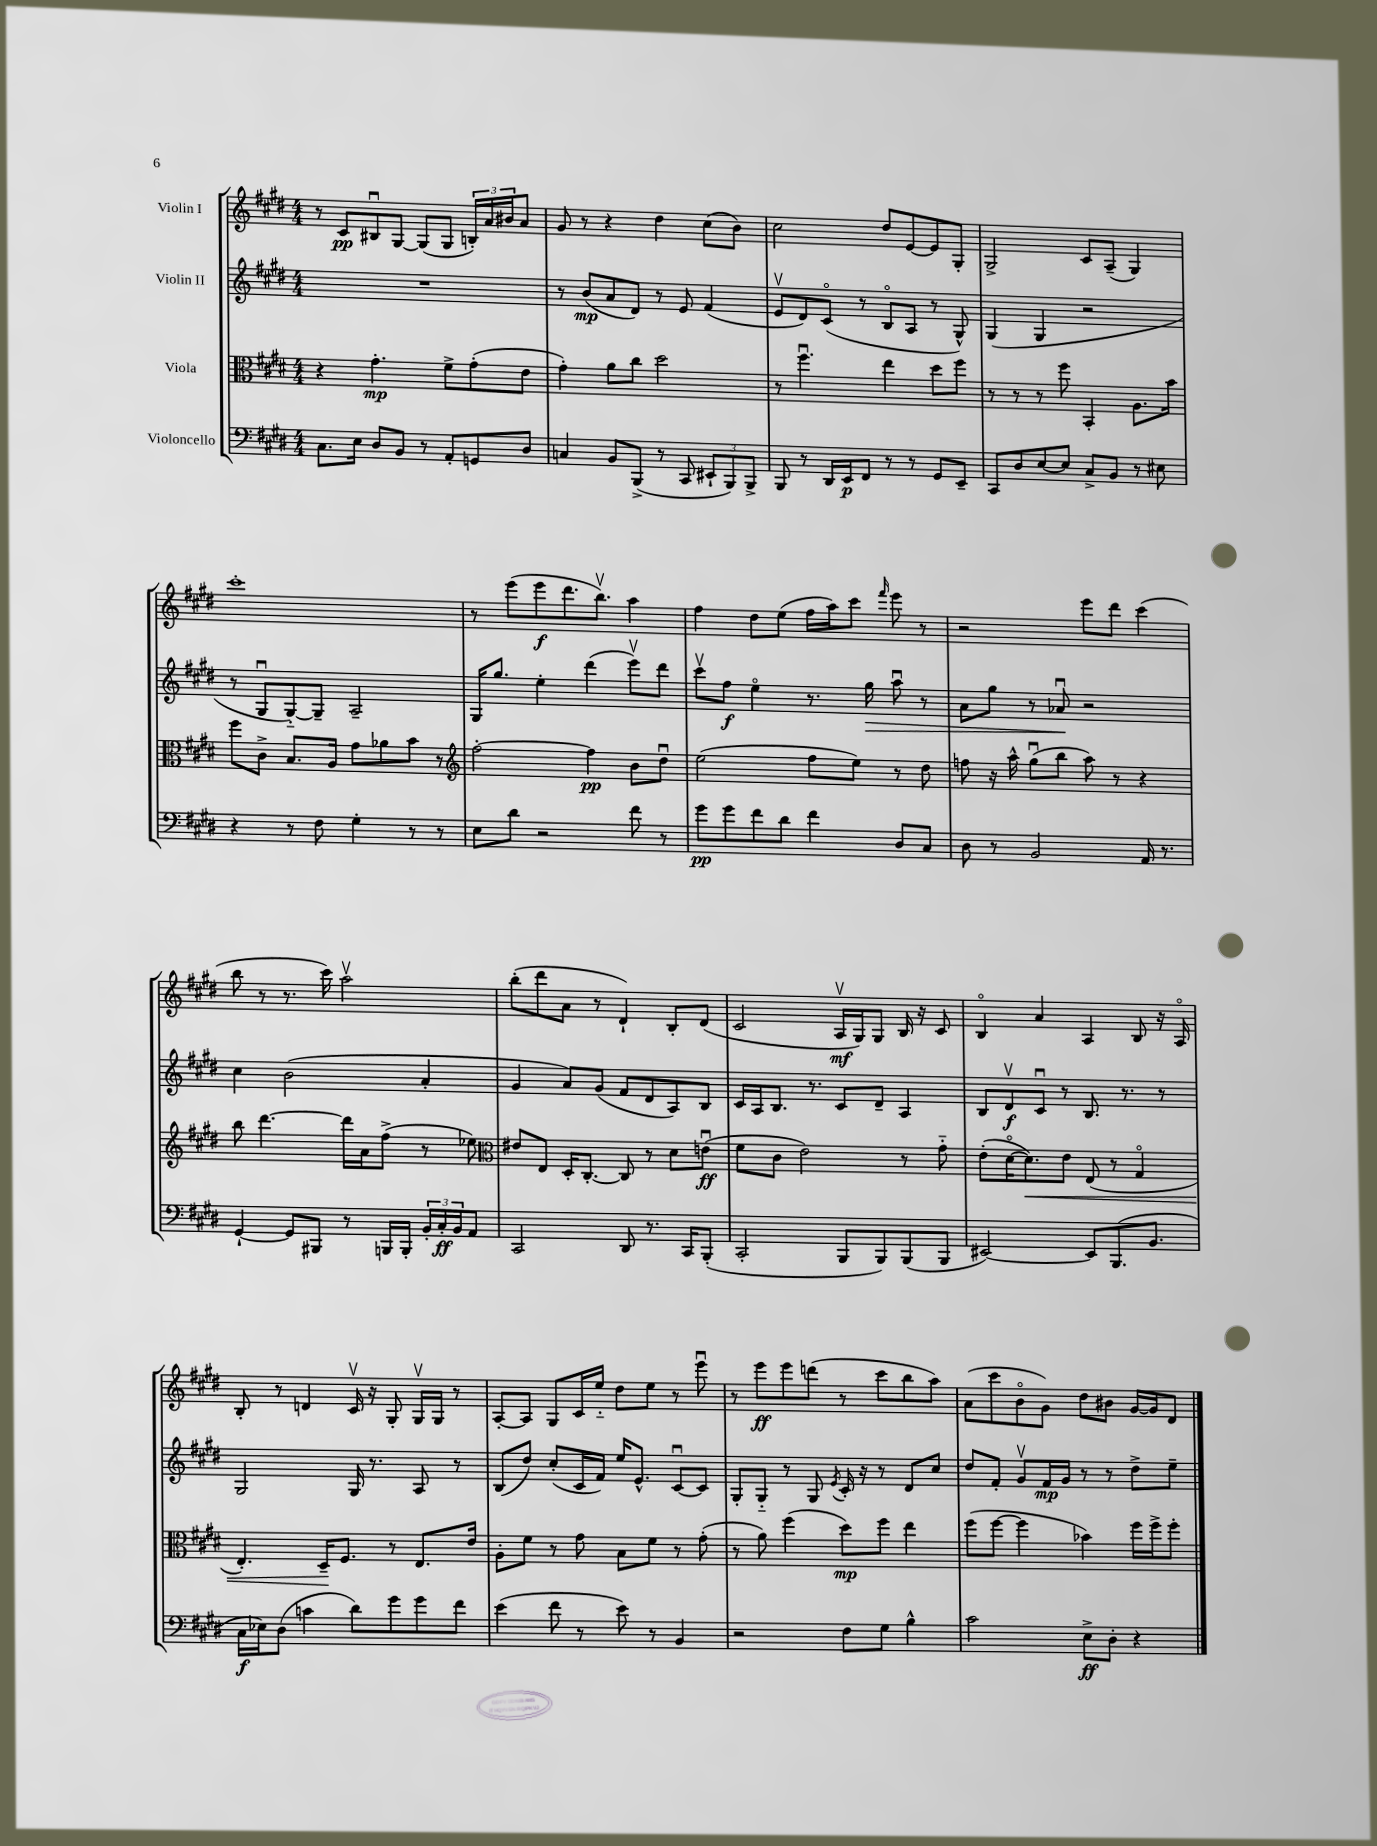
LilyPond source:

<<
\new StaffGroup <<
\new Staff = "s0" \with { instrumentName = "Violin I" } {
    \clef treble \key e \major \numericTimeSignature \time 4/4
    r8 cis'8\pp bis8\downbow gis8~ gis8( gis8 \tuplet 3/2 { b16-.) a'16 bis'16 } a'8 |
    gis'8 r8 r4 dis''4 cis''8( b'8) |
    cis''2 dis''8 e'8~ e'8 gis8-. |
    gis2-> cis'8 a8--( gis4) |
    cis'''1-. |
    r8 e'''8( e'''8\f dis'''8. b''8.\upbow) a''4 |
    fis''4 dis''8 e''8( fis''16 a''16) cis'''8 \grace { fis'''16 } e'''8 r8 |
    r2 e'''8 dis'''8 cis'''4( |
    b''8 r8 r8. cis'''16) a''2\upbow |
    b''8-.( dis'''8 a'8 r8 dis'4-!) b8-. dis'8( |
    cis'2 a16\upbow\mf gis16) gis8 b16 r16 cis'8 |
    b4\flageolet a'4 a4 b8 r16 a16\flageolet |
    b8-. r8 d'4 cis'16\upbow r16 gis8-. gis16\upbow gis16 r8 |
    a8~-. a8 gis8 cis'16 e''16-_ dis''8 e''8 r8 e'''8\downbow |
    r8 e'''8\ff e'''8 d'''8( r8 cis'''8 b''8 a''8) |
    a'8( cis'''8 b'8\flageolet gis'8) dis''8 bis'8 gis'16~ gis'16 dis'8 \bar "|." |
}
\new Staff = "s1" \with { instrumentName = "Violin II" } {
    \clef treble \key e \major \numericTimeSignature \time 4/4
    R1 |
    r8 b'8\mp( a'8 dis'8) r8 e'8 fis'4( |
    e'8\upbow dis'8) cis'8\flageolet( r8 b8\flageolet a8 r8 gis8-^) |
    gis4( gis4 r2 |
    r8 gis8\downbow gis8~-_) gis8-- a2-- |
    gis16 gis''8. e''4-. dis'''4( e'''8\upbow) dis'''8 |
    cis'''8\upbow fis''8\f e''4\flageolet r8. gis''16\> a''8\downbow r8 |
    a'8 gis''8 r8 aes'8\downbow\! r2 |
    cis''4 b'2( a'4-. |
    gis'4 a'8) gis'8( fis'8 dis'8 a8) b8 |
    cis'16 a16 b8. r8. cis'8 dis'8-- a4 |
    b8 dis'8\upbow\f cis'8\downbow r8 b8. r8. r8 |
    gis2 gis16 r8. a8 r8 |
    b8( dis''8) cis''8-.( cis'16 fis'16) e''16 e'8.-^ cis'8~\downbow cis'8 |
    gis8-. gis8-_ r8 gis8 \acciaccatura { e'8 } cis'16-. r16 r8 dis'8 cis''8 |
    dis''8 fis'8-. gis'8\upbow fis'16\mp gis'16 r8 r8 dis''8-> e''8-- \bar "|." |
}
\new Staff = "s2" \with { instrumentName = "Viola" } {
    \clef alto \key e \major \numericTimeSignature \time 4/4
    r4 gis'4.-.\mp fis'8-> gis'8-.( e'8 |
    gis'4-.) a'8 cis''8 dis''2 |
    r8 fis''4.\downbow e''4 dis''8 fis''8 |
    r8 r8 r8 fis''8 b,4-. a8. b'16 |
    fis''8 cis'8-> b8. a16 gis'8 aes'8 b'8 r8 |
    \clef treble fis''2~-. fis''4\pp b'8 dis''8\downbow |
    e''2( fis''8 e''8) r8 dis''8 |
    f''8 r16 a''16-^ gis''8\downbow( b''8 a''8) r8 r4 |
    b''8 dis'''4.~ dis'''16 a'16 fis''8->( r8 ees''8) |
    \clef alto eis'8 e8 dis16-. cis8.~-. cis8 r8 dis'8 e'8\downbow\ff( |
    fis'8 cis'8 e'2) r8 gis'8-_ |
    e'8-.( dis'16~\flageolet dis'8.\<) e'8 e8( r8 gis4\flageolet |
    e4.-.) dis16--\! fis8. r8 e8. e'16 |
    a8-. fis'8 r8 gis'8 b8 fis'8 r8 gis'8-.( |
    r8 a'8) fis''4( dis''8\mp) fis''8 e''4 |
    fis''8( fis''8~ fis''4 bes'4) fis''16 fis''16-> fis''8-. \bar "|." |
}
\new Staff = "s3" \with { instrumentName = "Violoncello" } {
    \clef bass \key e \major \numericTimeSignature \time 4/4
    cis8. e16 dis8 b,8 r8 a,8-. g,8 dis8 |
    c4 b,8 b,,8->( r8 cis,8 \tuplet 3/2 { eis,8-! b,,8) b,,8-> } |
    b,,8 r8 dis,16 e,16\p fis,8 r8 r8 gis,8 e,8-- |
    cis,8 dis8 e8~ e8 cis8-> b,8 r8 eis8 |
    r4 r8 fis8 gis4-. r8 r8 |
    e8 dis'8 r2 fis'8 r8 |
    gis'8\pp gis'8 fis'8 dis'8 fis'4 dis8 cis8 |
    dis8 r8 b,2 a,16 r8. |
    gis,4~-! gis,8 bis,,8 r8 b,,16 b,,16-. \tuplet 3/2 { b,16-. cis16-.\ff b,16 } a,8 |
    cis,2 dis,8 r8. cis,16 b,,8-.( |
    cis,2-. b,,8 b,,8) b,,8( b,,8 |
    eis,2~) eis,8 b,,8.( b,8. |
    cis16\f ees16) dis8( c'4 dis'8) gis'8 gis'8 fis'8 |
    e'4( fis'8 r8 e'8) r8 b,4 |
    r2 fis8 gis8 b4-^ |
    cis'2 e8->\ff dis8-. r4 \bar "|." |
}
>>
>>
\layout { \context { \Score \remove "Bar_number_engraver" } }
